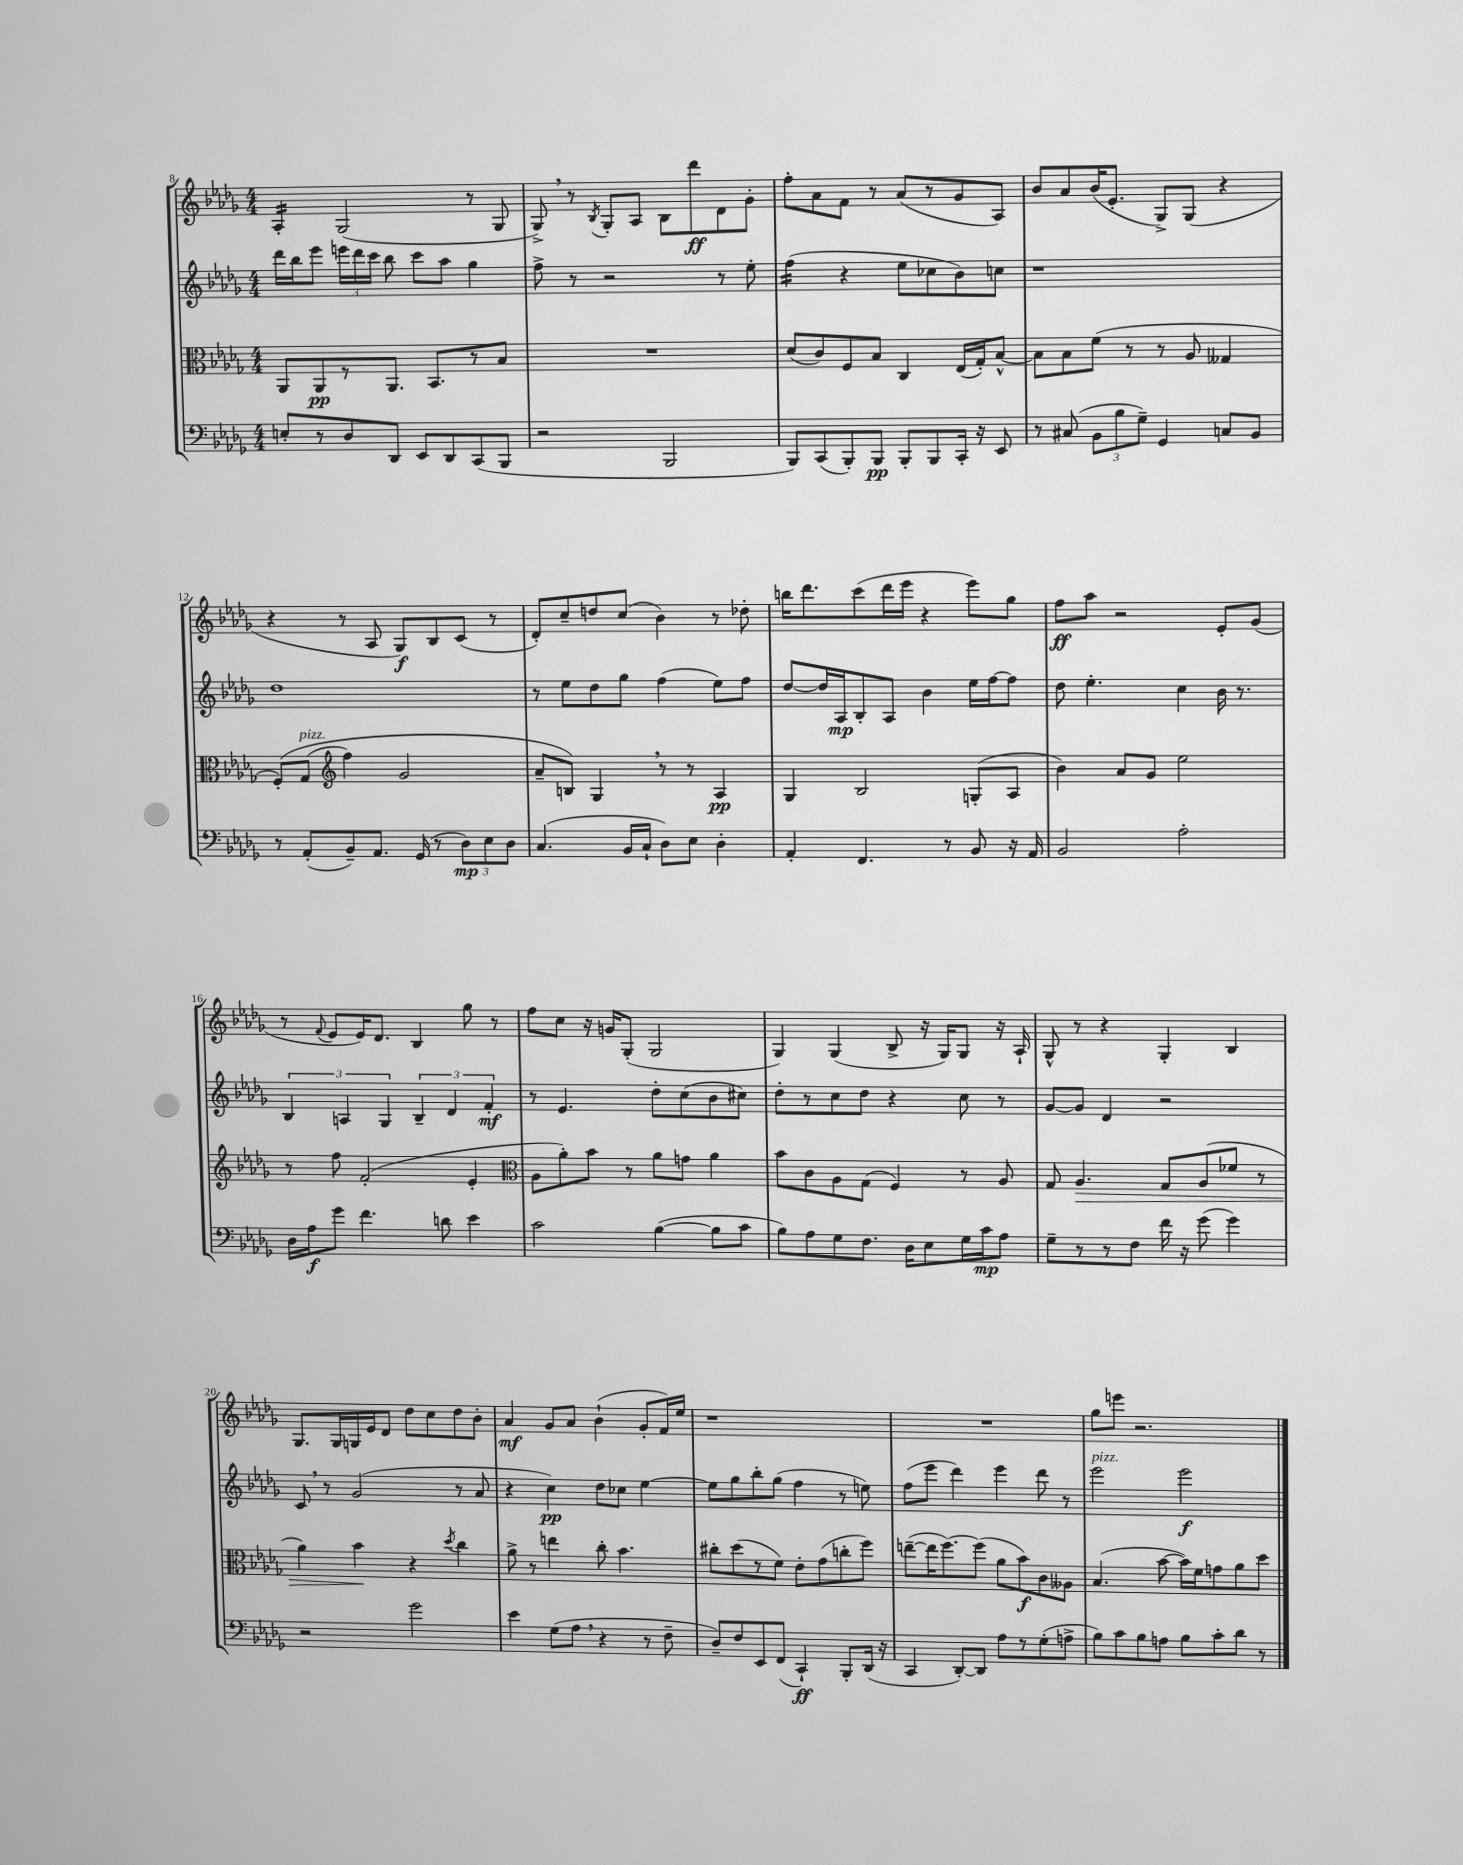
<<
\new StaffGroup <<
\new Staff = "s0" {
    \clef treble \key des \major \numericTimeSignature \time 4/4
    \autoBeamOff aes4:16-. ges2( r8 ges8 |
    ges8->) \breathe r8 \acciaccatura { bes8 } ges8[-. aes8] bes8[ des'''8\ff des'8 ges'8]-. |
    f''8[-. aes'8 f'8] r8 aes'8[( r8 ges'8 aes8]) |
    bes'8[ aes'8 bes'16( ees'8.]-. ges8[->) ges8]( r4 |
    r4 r8 aes8 ges8[\f) bes8 c'8]( r8 |
    des'8[-.) c''8-- d''8 c''8]( bes'4) r8 des''8-. |
    b''16[ des'''8. c'''8( des'''16 ees'''16] r4 ees'''8[) ges''8] |
    f''8[\ff aes''8] r2 ees'8[-. ges'8]( |
    r8 \appoggiatura { f'8 } ees'8[ ees'16) des'8.] bes4 ges''8 r8 |
    f''8[ c''8] r16 g'16[ ges8]-.( ges2 |
    ges4) ges4( bes8-> r16 ges16[) ges8] r16 aes16-! |
    ges8-^ r8 r4 ges4-. bes4 |
    ges8.[ ges16 g16 ees'16 des'8] des''8[ c''8 des''8 bes'8]-. |
    aes'4\mf ges'8[ aes'8] bes'4-!( ges'8[-. f'16) ees''16] |
    r1 |
    R1 |
    ges''8[ e'''8] r2. \bar "|." |
}
\new Staff = "s1" {
    \clef treble \key des \major \numericTimeSignature \time 4/4
    \autoBeamOff des'''16[ bes''16 ees'''8] \tuplet 3/2 { e'''16[ des'''16 c'''16] } bes''8 c'''8[ aes''8] ges''4 |
    f''8-> r8 r2 r8 ees''8-. |
    f''4:16( r4 ees''8[ ces''8 bes'8) c''8] |
    r1 |
    des''1 |
    r8 ees''8[ des''8 ges''8] f''4( ees''8[) f''8] |
    des''8[~ des''16 aes16\mp bes8-. aes8] bes'4 ees''16[ f''16~ f''8] |
    des''8 ees''4.-. c''4 bes'16 r8. |
    \tuplet 3/2 { bes4 a4 ges4 } \tuplet 3/2 { bes4-- des'4 f'4-.\mf } |
    r8 ees'4. des''8[-. c''8( bes'8 cis''8]) |
    des''8[-. r8 c''8 des''8] r4 c''8 r8 |
    ges'8[~ ges'8] des'4 r2 |
    c'8 \breathe r8 ges'2( r8 aes'8 |
    r4 c''4\pp) des''8[ ces''8] ees''4~ |
    ees''8[ ges''8 bes''8-. ges''8]( f''4 r8 e''8) |
    f''8[( ees'''8] des'''4) ees'''4 des'''8 r8 |
    ees'''2^\markup { \italic "pizz." } ees'''2\f \bar "|." |
}
\new Staff = "s2" {
    \clef alto \key des \major \numericTimeSignature \time 4/4
    \autoBeamOff aes,8[ aes,8\pp r8 aes,8.] bes,8.[ r8 bes8] |
    R1 |
    des'8[( c'8) f8 bes8] c4 ees16[( ges16-.) bes8]~-^ |
    bes8[ bes8 f'8]( r8 r8 aes8 geses4 |
    f8[-.)\( ges8]^\markup { \italic "pizz." }( \clef treble f''4) ges'2 |
    aes'8[-- b8]\) ges4 \breathe r8 r8 aes4\pp |
    ges4 bes2 g8[-.( aes8] |
    bes'4) aes'8[ ges'8] ees''2 |
    r8 f''8 f'2-.( ees'4-. |
    \clef alto aes8[ aes'8-.) bes'8] r8 aes'8[ g'8] aes'4 |
    bes'8[ c'8 aes8 ges8]( f4) r8 aes8 |
    ges8 aes4.\> ges8[ aes8( fes'8] r8 |
    aes'4) bes'4\! r4 \acciaccatura { des''8 } c''4 |
    aes'8-> r8 e''4 c''8-. bes'4. |
    cis''8[-. des''8( r8 f'8]) ees'8[-. ges'8( c''8-. f''8]) |
    e''8[~--( e''16 f''8.~) f''8]( aes'8[ bes'8\f) c'8 aeses8] |
    bes4.( bes'8~ bes'16[) f'16 g'8 aes'8 des''8] \bar "|." |
}
\new Staff = "s3" {
    \clef bass \key des \major \numericTimeSignature \time 4/4
    \autoBeamOff e8[-. r8 des8 des,8] ees,8[ des,8 c,8( bes,,8] |
    r2 bes,,2 |
    bes,,8[) c,8( bes,,8-.) bes,,8]\pp bes,,8[-. bes,,8 c,16]-. r16 ees,8 |
    r8 cis8( \tuplet 3/2 { bes,8[ bes8 ges8]--) } ges,4 c8[ bes,8] |
    r8 aes,8[-.( bes,8--) aes,8.] ges,16( r8 \tuplet 3/2 { des8[\mp) ees8 des8] } |
    c4.( bes,16[ c16]-! des8[) ees8] des4-. |
    aes,4-. f,4. r8 bes,8 r16 aes,16 |
    bes,2 aes2-. |
    des16[ aes16\f ges'8] f'4. d'8 ees'4 |
    c'2 bes4~( bes8[ c'8] |
    bes8[) aes8 ges8 f8.] des16[ ees8 ges16 c'16\mp aes8] |
    ges8[-- r8 r8 f8] f'16 r16 ges'8( ges'4) |
    r2 ges'2 |
    ees'4 ges8[( aes8] \breathe r4 r8 f8-- |
    des8[--) f8 ees,8 f,8]( c,4-!\ff) bes,,8[-. des,16]( r16 |
    c,4 des,8[~-.) des,8] aes8[ r8 ges8-.( a8]-> |
    bes8[) c'8 bes8 a8] bes8[ c'8-. des'8] r8 \bar "|." |
}
>>
>>
\layout { \context { \Score currentBarNumber = #8 } }
